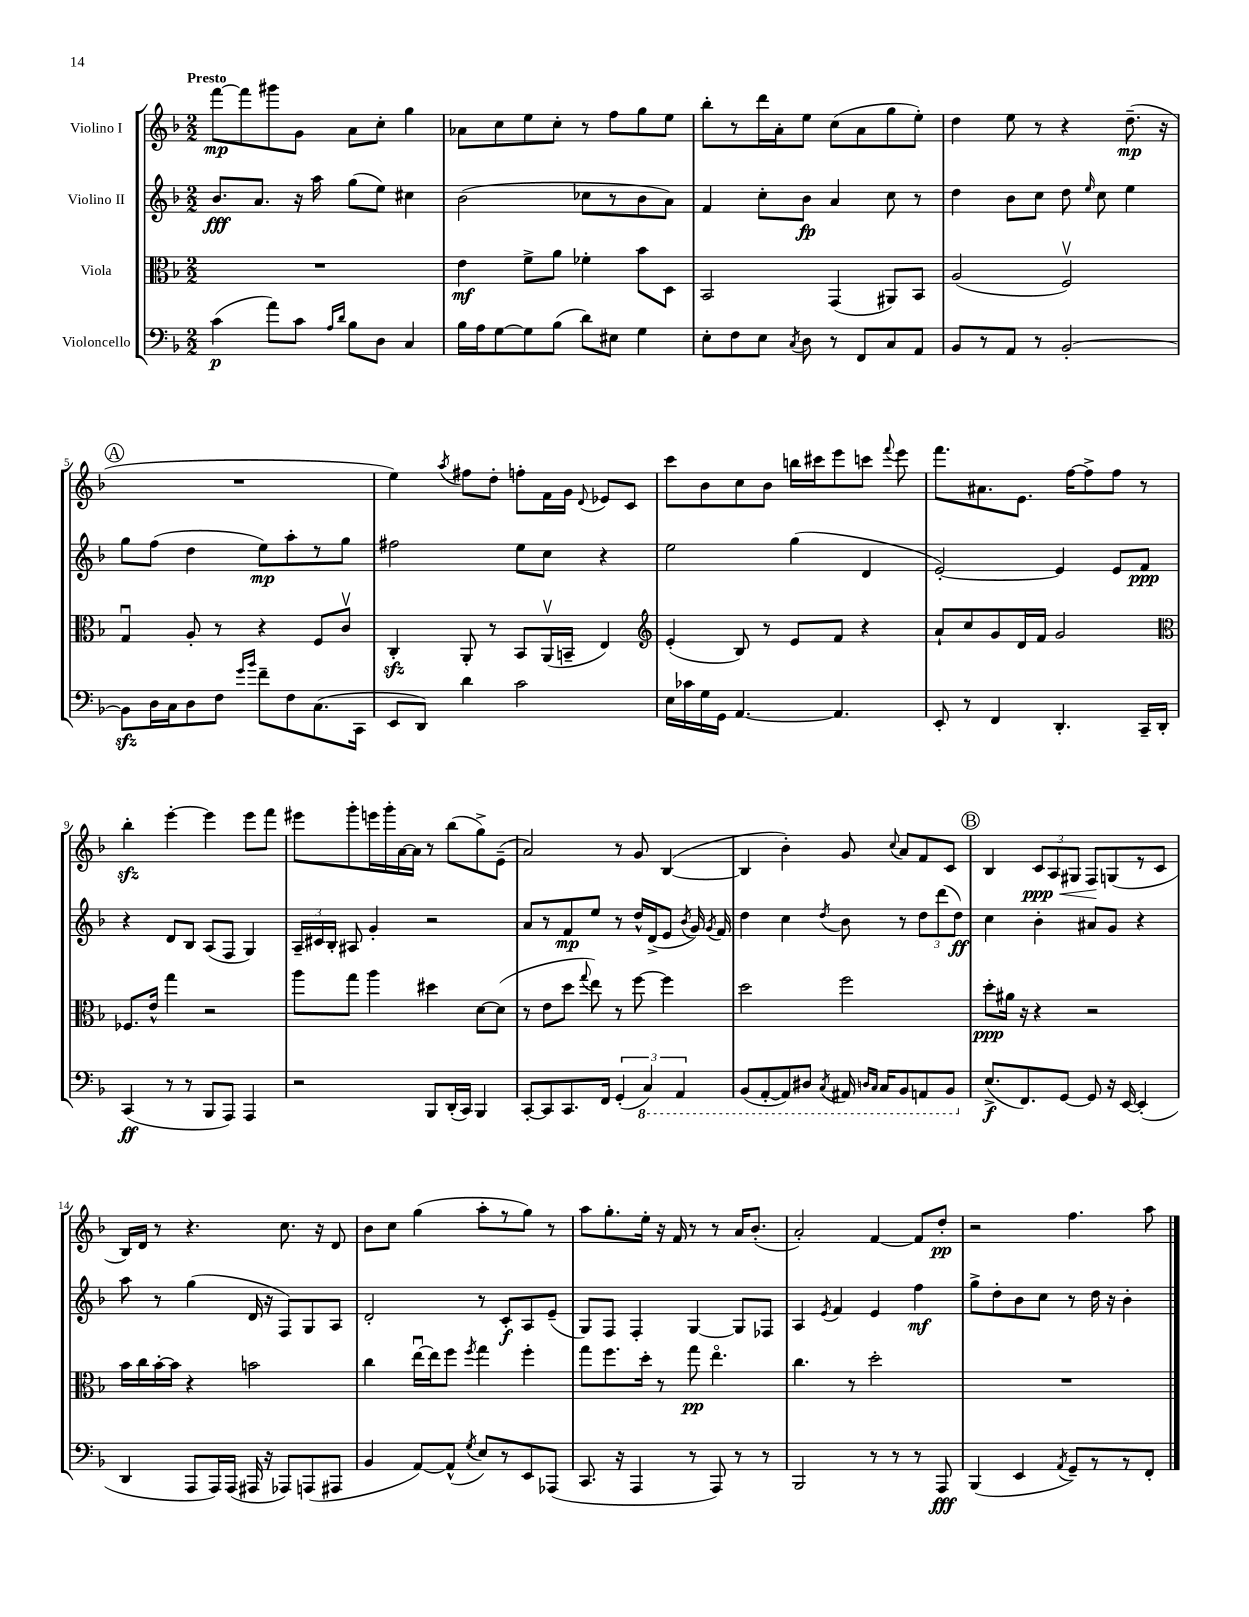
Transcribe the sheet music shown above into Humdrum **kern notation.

**kern	**dynam	**kern	**dynam	**kern	**dynam	**kern	**dynam
*part4	*part4	*part3	*part3	*part2	*part2	*part1	*part1
*staff4	*staff4	*staff3	*staff3	*staff2	*staff2	*staff1	*staff1
*I"Violoncello	*	*I"Viola	*	*I"Violino II	*	*I"Violino I	*
*clefF4	*	*clefC3	*	*clefG2	*	*clefG2	*
*k[b-]	*	*k[b-]	*	*k[b-]	*	*k[b-]	*
*M2/2	*	*M2/2	*	*M2/2	*	*M2/2	*
=1	=1	=1	=1	=1	=1	=1	=1
!	!	!	!	!	!	!LO:TX:a:B:t=Presto	!
(4c\	p	1r	.	8.b-/L	fff	[8fff\L	mp
.	.	.	.	.	.	8fff\]	.
.	.	.	.	8.a/J	.	.	.
8a\L)	.	.	.	.	.	8ggg#X\	.
8c\J	.	.	.	16r	.	8g\J	.
.	.	.	.	16aa\	.	.	.
16qqA/LL	.	.	.	.	.	.	.
16qqd/JJ	.	.	.	.	.	.	.
8B-\L	.	.	.	(8gg\L	.	8a\L	.
8D\J	.	.	.	8ee\J)	.	8cc'\J	.
4C/	.	.	.	4cc#X\	.	4gg\	.
=2	=2	=2	=2	=2	=2	=2	=2
16B-\LL	.	4e\	mf	(2b-\	.	8a-X\L	.
16A\J	.	.	.	.	.	.	.
[8G\	.	.	.	.	.	8cc\	.
8G\]	.	8f^\L	.	.	.	8ee\	.
(8B-\J	.	8a\J	.	.	.	8cc'\J	.
8d\L)	.	4f-X'\	.	8cc-X\L	.	8r	.
8E#X\J	.	.	.	8r	.	8ff\L	.
4G\	.	8b-\L	.	8b-\	.	8gg\	.
.	.	8D\J	.	8a\J)	.	8ee\J	.
=3	=3	=3	=3	=3	=3	=3	=3
8E'\L	.	2BB-/	.	4f/	.	8bb-'\L	.
8F\	.	.	.	.	.	8r	.
8E\J	.	.	.	8cc'\L	.	16ddd\L	.
.	.	.	.	.	.	16a'\J	.
8qC/	.	.	.	.	.	.	.
8D\	.	.	.	8b-\J	fp	8ee\J	.
8r	.	(4GG/	.	4a/	.	(8cc\L	.
8FF/L	.	.	.	.	.	8a\	.
8C/	.	8AA#X/L)	.	8cc\	.	8gg\	.
8AA/J	.	8BB-/J	.	8r	.	8ee'\J)	.
=4	=4	=4	=4	=4	=4	=4	=4
8BB-/L	.	(2A/	.	4dd\	.	4dd\	.
8r	.	.	.	.	.	.	.
8AA/J	.	.	.	8b-\L	.	8ee\	.
8r	.	.	.	8cc\J	.	8r	.
[2BB-'/	.	2Fv/)	.	8dd\	.	4r	.
.	.	.	.	16qqee/	.	.	.
.	.	.	.	8cc\	.	.	.
.	.	.	.	4ee\	.	(8.dd~\	mp
.	.	.	.	.	.	16r	.
!!LO:LB:g=z
!!LO:REH:place=s1:t=A
=5	=5	=5	=5	=5	=5	=5	=5
8BB-zz\L]	.	4Gu/	.	8gg\L	.	1r	.
16D\L	.	.	.	(8ff\J	.	.	.
16C\J	.	.	.	.	.	.	.
8D\	.	8A'/	.	4dd\	.	.	.
8F\J	.	8r	.	.	.	.	.
16qqg/LL	.	.	.	.	.	.	.
16qqb-/JJ	.	.	.	.	.	.	.
8f~\L	.	4r	.	8ee\L)	mp	.	.
8F\	.	.	.	8aa'\	.	.	.
(8.C\	.	8F/L	.	8r	.	.	.
.	.	8cv/J	.	8gg\J	.	.	.
16CC\Jk	.	.	.	.	.	.	.
=6	=6	=6	=6	=6	=6	=6	=6
8EE/L	.	4Czz'/	.	2ff#X\	.	4ee\)	.
8DD/J)	.	.	.	.	.	.	.
.	.	.	.	.	.	8qaa/	.
4d\	.	8AA'/	.	.	.	8ff#X\L	.
.	.	8r	.	.	.	8dd'\J	.
2c\	.	8BB-/L	.	8ee\L	.	8ffn'\L	.
.	.	(16AAv/L	.	8cc\J	.	16f\L	.
.	.	16BBn~/JJ	.	.	.	16g\JJ	.
.	.	.	.	.	.	8qqd/	.
.	.	4E/)	.	4r	.	8e-X/L	.
.	.	.	.	.	.	8c/J	.
=7	=7	=7	=7	=7	=7	=7	=7
*	*	*clefG2	*	*	*	*	*
16E\LL	.	(4e'/	.	2ee\	.	8ccc\L	.
16c-X\	.	.	.	.	.	.	.
16G\	.	.	.	.	.	8b-\	.
16GG\JJ	.	.	.	.	.	.	.
[4.AA/	.	8B-/)	.	.	.	8cc\	.
.	.	8r	.	.	.	8b-\J	.
.	.	8e/L	.	(4gg\	.	16bbn\LL	.
.	.	.	.	.	.	16ccc#X\J	.
4.AA/]	.	8f/J	.	.	.	8eee\	.
.	.	4r	.	4d/	.	8cccn\J	.
.	.	.	.	.	.	8qqfff/	.
.	.	.	.	.	.	8eee\	.
=8	=8	=8	=8	=8	=8	=8	=8
8EE'/	.	8a`/L	.	[2e'/)	.	8.fff\L	.
8r	.	8cc/	.	.	.	.	.
.	.	.	.	.	.	8.a#X\	.
4FF/	.	8g/	.	.	.	.	.
.	.	16d/L	.	.	.	8.e\J	.
.	.	16f/JJ	.	.	.	.	.
4.DD'/	.	2g/	.	4e/]	.	.	.
.	.	.	.	.	.	[16ff\KL	.
.	.	.	.	.	.	8ff^\]	.
.	.	.	.	8e/L	.	8ff\J	.
16CC~/LL	.	.	.	8f/J	ppp	8r	.
16DD'/JJ	.	.	.	.	.	.	.
!!LO:LB:g=z
=9	=9	=9	=9	=9	=9	=9	=9
*	*	*clefC3	*	*	*	*	*
(4CC/	ff	8.F-X/L	.	4r	.	4bb-zz'\	.
.	.	16e^^/Jk	.	.	.	.	.
8r	.	4gg\	.	8d/L	.	[4eee'\	.
8r	.	.	.	8B-/J	.	.	.
8BBB-/L	.	2r	.	(8A/L	.	4eee\]	.
8AAA/J)	.	.	.	8F/J	.	.	.
4AAA/	.	.	.	4G/)	.	8eee\L	.
.	.	.	.	.	.	8fff\J	.
=10	=10	=10	=10	=10	=10	=10	=10
2r	.	8aa\L	.	24A~/LL	.	8eee#X\L	.
.	.	.	.	24c#X/	.	.	.
.	.	.	.	24B-'/JJ	.	.	.
.	.	8gg\J	.	8A#X/	.	8ggg'\	.
.	.	4aa\	.	4g'/	.	16eeen\L	.
.	.	.	.	.	.	16ggg'\	.
.	.	.	.	.	.	[16a\	.
.	.	.	.	.	.	16a\JJ]	.
8BBB-/L	.	4dd#X\	.	2r	.	8r	.
(16DD'/L	.	.	.	.	.	(8bb-\L	.
16CC/JJ)	.	.	.	.	.	.	.
4BBB-/	.	[8d\L	.	.	.	8gg^\)	.
.	.	(8d\J]	.	.	.	(8e~\J	.
=11	=11	=11	=11	=11	=11	=11	=11
[8CC'/L	.	8r	.	8a/L	.	2a/)	.
8CC/]	.	8e\L	.	8r	.	.	.
8.CC/	.	8dd\J	.	8f/	mp	.	.
.	.	8qqgg/	.	.	.	.	.
.	.	8ee\)	.	8ee/J	.	.	.
16FF/Jk	.	.	.	.	.	.	.
(6GG'/	.	8r	.	8r	.	8r	.
.	.	[8ff\	.	16dd^^/LL	.	8g/	.
*8ba	*	*	*	*	*	*	*
6CC/)	.	.	.	.	.	.	.
.	.	.	.	(16d^/J	.	.	.
.	.	4ff\]	.	8e/J	.	([4B-/	.
6AAA/	.	.	.	.	.	.	.
.	.	.	.	8qb-/	.	.	.
.	.	.	.	16g/)	.	.	.
.	.	.	.	8qg/	.	.	.
.	.	.	.	16f/	.	.	.
=12	=12	=12	=12	=12	=12	=12	=12
(8BBB-/L	.	2dd\	.	4dd\	.	4B-/]	.
[8AAA'/	.	.	.	.	.	.	.
8AAA/])	.	.	.	4cc\	.	4b-'\)	.
8DD#X/J	.	.	.	.	.	.	.
8qCC/	.	.	.	8qdd/	.	.	.
16AAA#X/	.	2ff\	.	8b-\	.	8g/	.
16qqDDn/LL	.	.	.	.	.	.	.
16qqCC/JJ	.	.	.	.	.	.	.
16CC/KL	.	.	.	.	.	.	.
.	.	.	.	.	.	8qqcc/	.
8BBB-/	.	.	.	8r	.	8a/L	.
8AAAn/	.	.	.	12dd\L	.	8f/	.
.	.	.	.	(12ddd\	.	.	.
8BBB-/J	.	.	.	.	.	8c/J	.
.	.	.	.	12dd\J)	ff	.	.
!!LO:REH:place=s1:t=B
=13	=13	=13	=13	=13	=13	=13	=13
*X8ba	*	*	*	*	*	*	*
(8.E^/L	f	8dd'\L	ppp	4cc\	.	4B-/	.
.	.	16a#X\Jk	.	.	.	.	.
8.FF/)	.	16r	.	.	.	.	.
!	!	!	!	!	!	!	!LO:HP:b
.	.	4r	.	4b-'\	.	12c/L	< ppp
.	.	.	.	.	.	12A/	.
[8GG/J	.	.	.	.	.	.	.
.	.	.	.	.	.	12G#X/J	.
8GG/]	.	2r	.	8a#X/L	.	8F/L	.
16r	.	.	.	8g/J	.	(8Gn/	[
[16EE/	.	.	.	.	.	.	.
(4EE'/]	.	.	.	4r	.	8r	.
.	.	.	.	.	.	8c/J	.
!!LO:LB:g=z
=14	=14	=14	=14	=14	=14	=14	=14
4DD/	.	16b-\LL	.	8aa\	.	16B-/LL)	.
.	.	16cc\	.	.	.	16d/JJ	.
.	.	[16b-'\	.	8r	.	8r	.
.	.	16b-\JJ]	.	.	.	.	.
8AAA/L	.	4r	.	(4gg\	.	4.r	.
16AAA/L)	.	.	.	.	.	.	.
(16AAA/JJ	.	.	.	.	.	.	.
16AAA#X/	.	2bn\	.	16d/	.	.	.
16r	.	.	.	16r	.	.	.
8AAA-X/L)	.	.	.	8F/L)	.	8.cc\	.
(8AAAn/	.	.	.	8G/	.	.	.
.	.	.	.	.	.	16r	.
8AAA#X/J	.	.	.	8A/J	.	8d/	.
=15	=15	=15	=15	=15	=15	=15	=15
4BB-/	.	4cc\	.	2d'/	.	8b-\L	.
.	.	.	.	.	.	8cc\J	.
[8AA/L)	.	[16eeu\LL	.	.	.	(4gg\	.
.	.	16ee\J]	.	.	.	.	.
(8AA^^/J]	.	8ff\J	.	.	.	.	.
8qG/	.	8qff/	.	.	.	.	.
8E/L)	.	4gg\	.	8r	.	8aa'\L	.
8r	.	.	.	8c'/L	f	8r	.
8EE/	.	4ff'\	.	8A/	.	8gg\J)	.
(8AAA-X/J	.	.	.	(8e~/J	.	8r	.
=16	=16	=16	=16	=16	=16	=16	=16
8.CC/	.	8gg\L	.	8G/L)	.	8aa\L	.
.	.	8.ff\	.	8F/J	.	8.gg'\	.
16r	.	.	.	.	.	.	.
4AAA/	.	.	.	4F'/	.	.	.
.	.	16dd'\Jk	.	.	.	16ee'\Jk	.
.	.	8r	.	.	.	16r	.
.	.	.	.	.	.	16f/	.
8r	.	8gg\	pp	[4G/	.	8r	.
8AAA/)	.	4.ee\	.	.	.	8r	.
8r	.	.	.	8G/L]	.	16a/KL	.
.	.	.	.	.	.	(8.b-'/J	.
8r	.	.	.	8F-X/J	.	.	.
=17	=17	=17	=17	=17	=17	=17	=17
2BBB-/	.	4.cc\	.	4A/	.	2a'/)	.
.	.	.	.	8qe/	.	.	.
.	.	.	.	4f/	.	.	.
.	.	8r	.	.	.	.	.
8r	.	2dd'\	.	4e/	.	[4f/	.
8r	.	.	.	.	.	.	.
8r	.	.	.	4ff\	mf	8f/L]	.
8AAA/	fff	.	.	.	.	8dd'/J	pp
=18	=18	=18	=18	=18	=18	=18	=18
(4BBB-/	.	1r	.	8gg^\L	.	2r	.
.	.	.	.	8dd'\	.	.	.
4EE/	.	.	.	8b-\	.	.	.
.	.	.	.	8cc\J	.	.	.
8qAA/	.	.	.	.	.	.	.
8GG~/L)	.	.	.	8r	.	4.ff\	.
8r	.	.	.	16dd\	.	.	.
.	.	.	.	16r	.	.	.
8r	.	.	.	4b-'\	.	.	.
8FF'/J	.	.	.	.	.	8aa\	.
==	==	==	==	==	==	==	==
*-	*-	*-	*-	*-	*-	*-	*-
